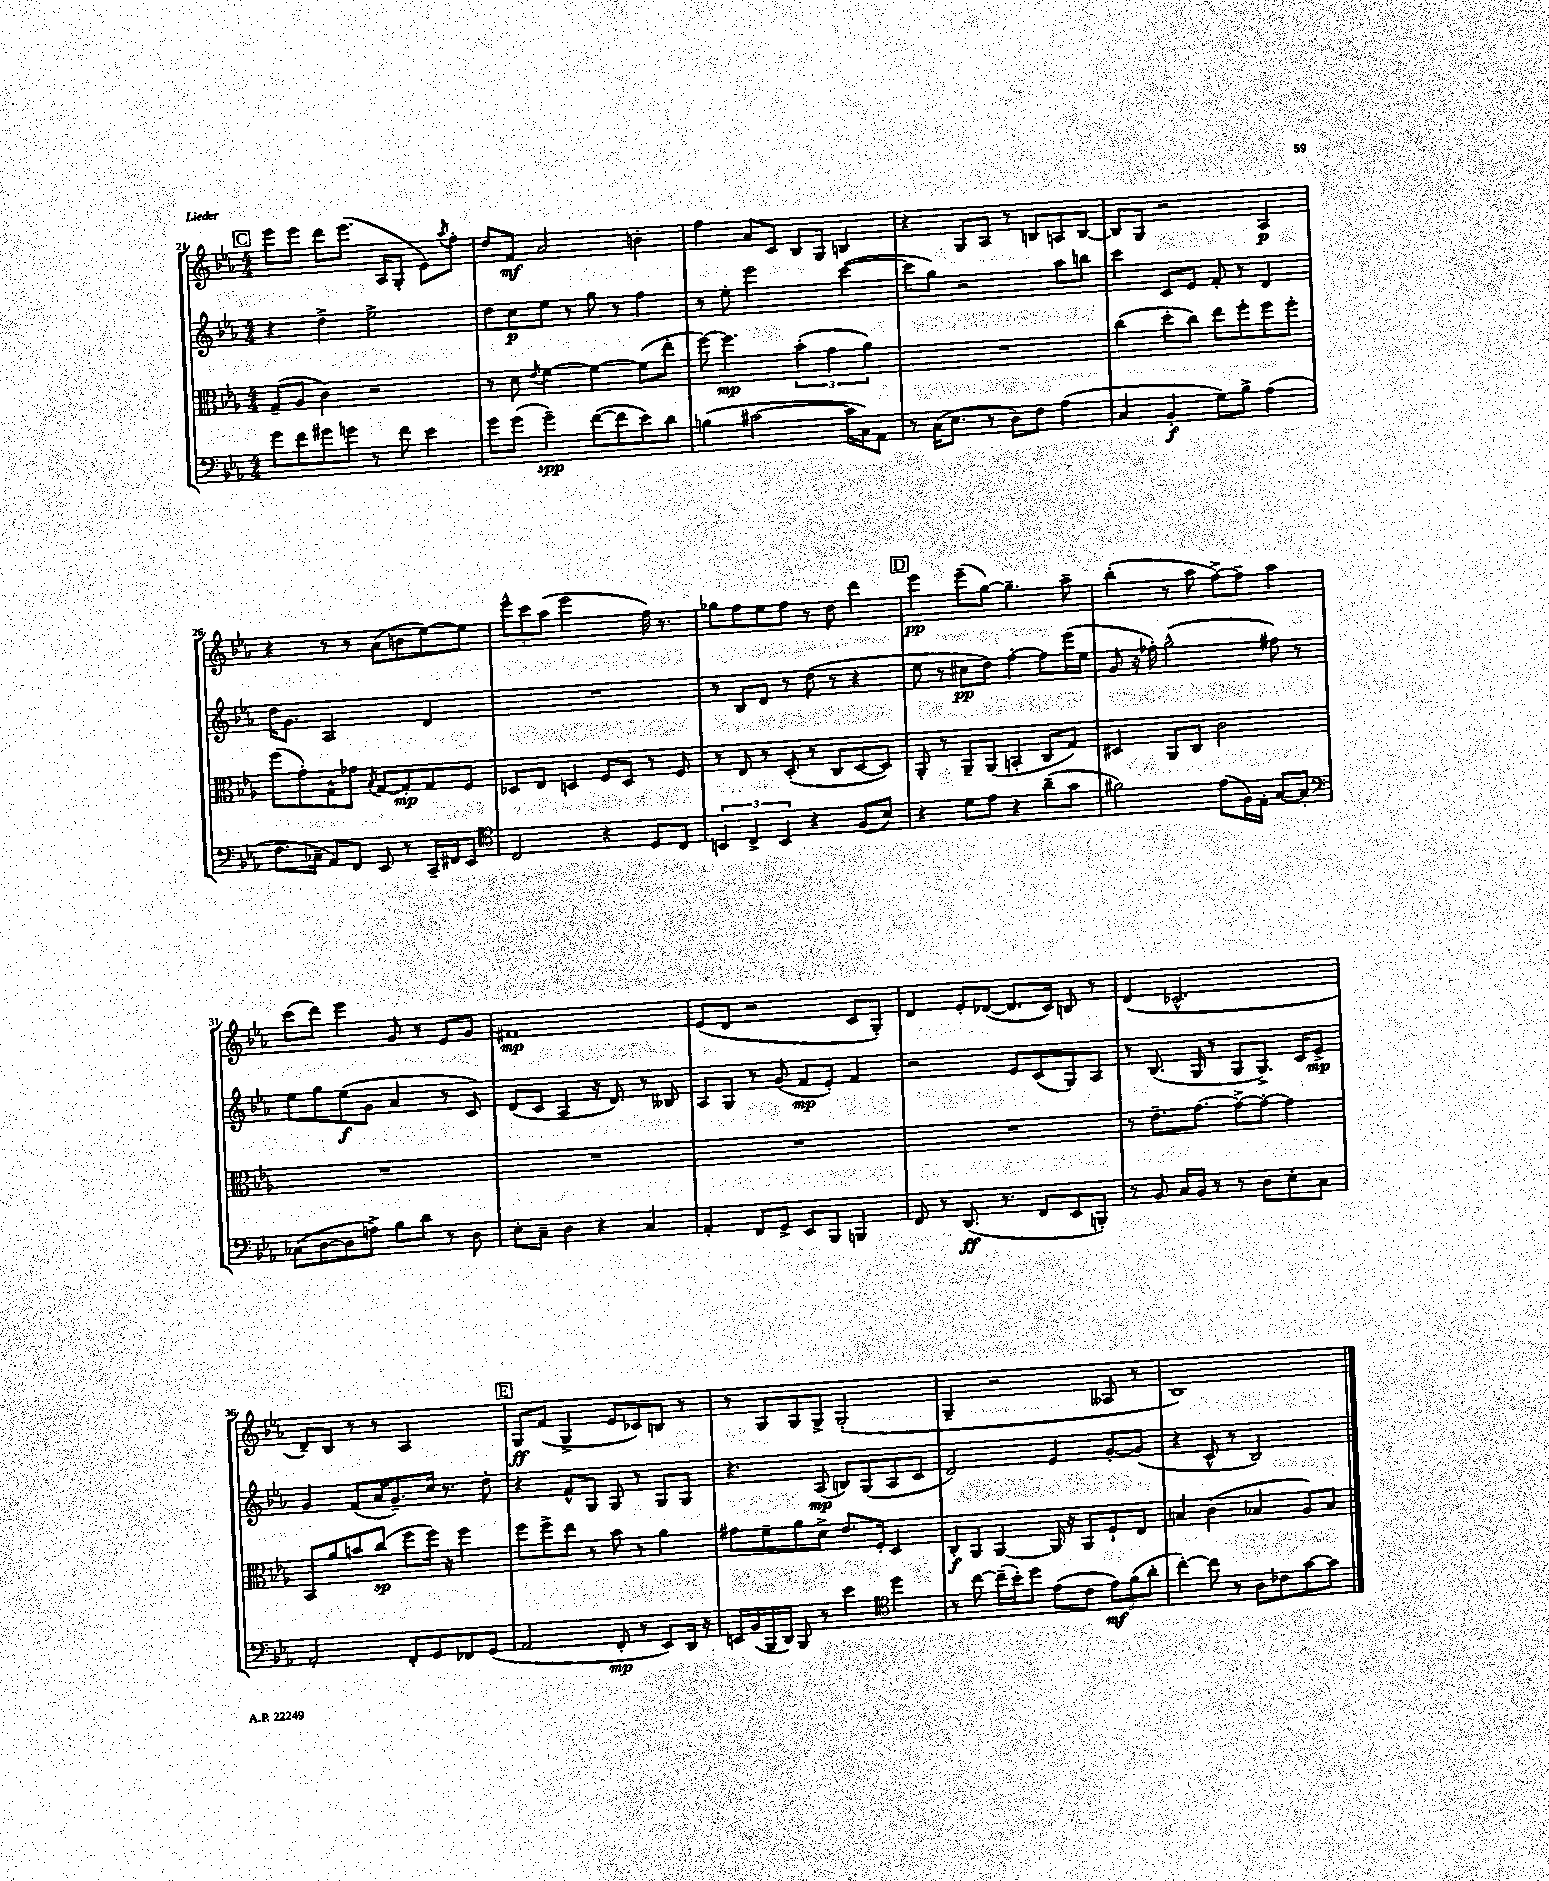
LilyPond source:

<<
\new StaffGroup <<
\new Staff = "s0" {
    \clef treble \key ees \major \numericTimeSignature \time 4/4
    \mark \markup { \box "C" } ees'''8 ees'''8 d'''8 ees'''8.( aes16 g8-. ees'8) \acciaccatura { aes''8 } f''8-. |
    d''8 f'8\mf aes'2 b'4-. |
    f''4 aes'8 c'8 bes8 g8 b4 |
    r4 g8 aes8 r8 b8 a8 b8~ |
    b8 g8 r2 aes4\p |
    r4 r8 r8 aes'8( b'8 ees''8~) ees''8 |
    \tuplet 3/2 { ees'''8-^ c'''8 aes''8( } ees'''2 f''16) r8. |
    ges''8 f''8 ees''8 f''8 r8 d''8 d'''4 |
    \mark \markup { \box "D" } ees'''4\pp ees'''8--( g''8~) g''4.-- aes''8-- |
    bes''4-.( r8 aes''8 f''8~->) f''8-- aes''4 |
    c'''8( d'''8) ees'''4 g'8 r8 ees'8 g'8 |
    fis'1\mp |
    ees'8( d'8 r2 c'8 g8-.) |
    d'4 ees'8-. des'8~( des'8. c'16) b8 r8 |
    d'4( ces'2.-^ |
    d'8--) bes8 r8 r8 aes2 |
    \mark \markup { \box "E" } g8\ff f'8( g4-> ees'8 ces'8) b8 r8 |
    r8 g8 g8 g8-> g2-.( |
    g4-- r2 aeses8 r8 |
    bes1) \bar "|." |
}
\new Staff = "s1" {
    \clef treble \key ees \major \numericTimeSignature \time 4/4
    \mark \markup { \box "C" } r4 d''4-> ees''2-> |
    d''8 c''8\p ees''8 r8 g''8 r8 f''4 |
    r8 ees''8-. ees'''2 c'''4~( |
    c'''8 g''8) r2 aes''8 b''8 |
    c'''4 c'8 ees'8 f'8-. r8 d'4 |
    d''16 g'8. aes2 d'4 |
    R1 |
    r8 bes8 d'8 r8 d''8( r8 r4 |
    \mark \markup { \box "D" } ees''8 r8 cis''8\pp d''8) f''4~-. f''8 ees'''16( ees''16 |
    g'8 r16 fes''16-.) g''2-^( fis''8) r8 |
    ees''8 g''8 ees''8\f( g'8 aes'4 r8 c'8) |
    d'8( c'8 aes4 r16 d'8.) r8 beses8 |
    aes8 g8 r8 g'8( f'8\mp ees'8-.) f'4 |
    r2 ees'8 c'8( g8) aes8 |
    r8 bes8.( g16 r8 g8 g8.->) c'16 ees'8->\mp |
    g'4 f'8( aes'16 g'8.--) c''16 r8. d''8-. |
    \mark \markup { \box "E" } r4 f'8-^ g8 g8 r8 g8 g8 |
    r4. aes8\mp( b8) g8( aes8 c'8 |
    d'2) ees'4 g'8~-. g'8( |
    r4 c'8-^ r8 bes2) \bar "|." |
}
\new Staff = "s2" {
    \clef alto \key ees \major \numericTimeSignature \time 4/4
    \mark \markup { \box "C" } g8--( aes8 c'4) r2 |
    r8 d'8 \acciaccatura { ees'8 } f'4~ f'4~ f'8( ees''8-. |
    f''8~) f''4.\mp \tuplet 3/2 { bes'4-.( g'4 aes'4) } |
    R1 |
    c''4( d''8-. c''8) ees''8 f''8-. f''8 f''8-. |
    f''8( g'8-.) g8-^ ges'8 \acciaccatura { bes8 } g8~ g8-.\mp g8 f8 |
    des8 ees8 d4 f8 d8 r8 f8 |
    r8 ees8 r8 d8-.( r8 c8 d8~ d8) |
    \mark \markup { \box "D" } aes,8-. r8 aes,8-- aes,8( b,4-. c8 g8) |
    dis4 aes,8 c8 c'2 |
    R1 |
    R1 |
    R1 |
    R1 |
    r8 ees'8.-- g'8.~ g'8~-> g'8~-. g'4 |
    bes,8 aes'8 b'8 c''8\sp( f''8 f''16) r16 f''4 |
    \mark \markup { \box "E" } f''8 f''8-> ees''8 r8 bes'8 r8 aes'4 |
    gis'8 f'8-- aes'8 d'8-> ees'8. f16-. d4 |
    c8-.\f aes,8 aes,4~ aes,16 r16 aes,8 f8-! ees8 |
    b4 c'4( bes4 aes8) bes8 \bar "|." |
}
\new Staff = "s3" {
    \clef bass \key ees \major \numericTimeSignature \time 4/4
    \mark \markup { \box "C" } g'8 f'8 gis'8 g'8 r8 f'8 ees'4 |
    g'8 g'8( g'4--\spp) f'8~( f'8 ees'8) d'8 |
    b4( cis'2~ cis'16 c16) aes,8 |
    r8 c16( ees8. r8 d8) f8 aes4( |
    c4 bes,4-.\f g8) bes8-> aes4( |
    f8. ces16-- aes,8) f,8 ees,8 r8 c,16-- fis,16 ees,8 |
    \clef tenor c2 r4 d8 c8 |
    \tuplet 3/2 { b,4 c4-> b,4 } r4 f8( bes8) |
    \mark \markup { \box "D" } r4 d'8 ees'8 r4 aes'8--( g'8 |
    fis'2) ees'8( f16) ees16-. g8~ g8-. |
    \clef bass ces8( d8~ d8 a8->) bes8 d'8 r8 d8 |
    ees8-. c8-- d4 r4 c4 |
    aes,4-. f,8 g,8-> ees,8 bes,,8 b,,4 |
    f,8 r8 d,8.\ff( r8. f,8 ees,8 b,,8-.) |
    r8 bes,8 c16 bes,16 r8 r8 d8 ees8-. c8 |
    aes,2-. f,8-. g,8 fes,8 g,8( |
    \mark \markup { \box "E" } aes,2 f,8-.\mp r8 ees,8) d,16 r16 |
    e,16 bes,16( bes,,16 d,16) bes,,8 r8 ees'4 \clef tenor d''4 |
    r8 c''8~ c''16--( bes'16-.) d''8 ees'8( c'8 \tuplet 3/2 { ees'8\mf) f'8( aes'8-. } |
    c''4~-.) c''8 r8 aes8 ces'8 g'8~ g'8 \bar "|." |
}
>>
>>
\layout { \context { \Score currentBarNumber = #21 } }
